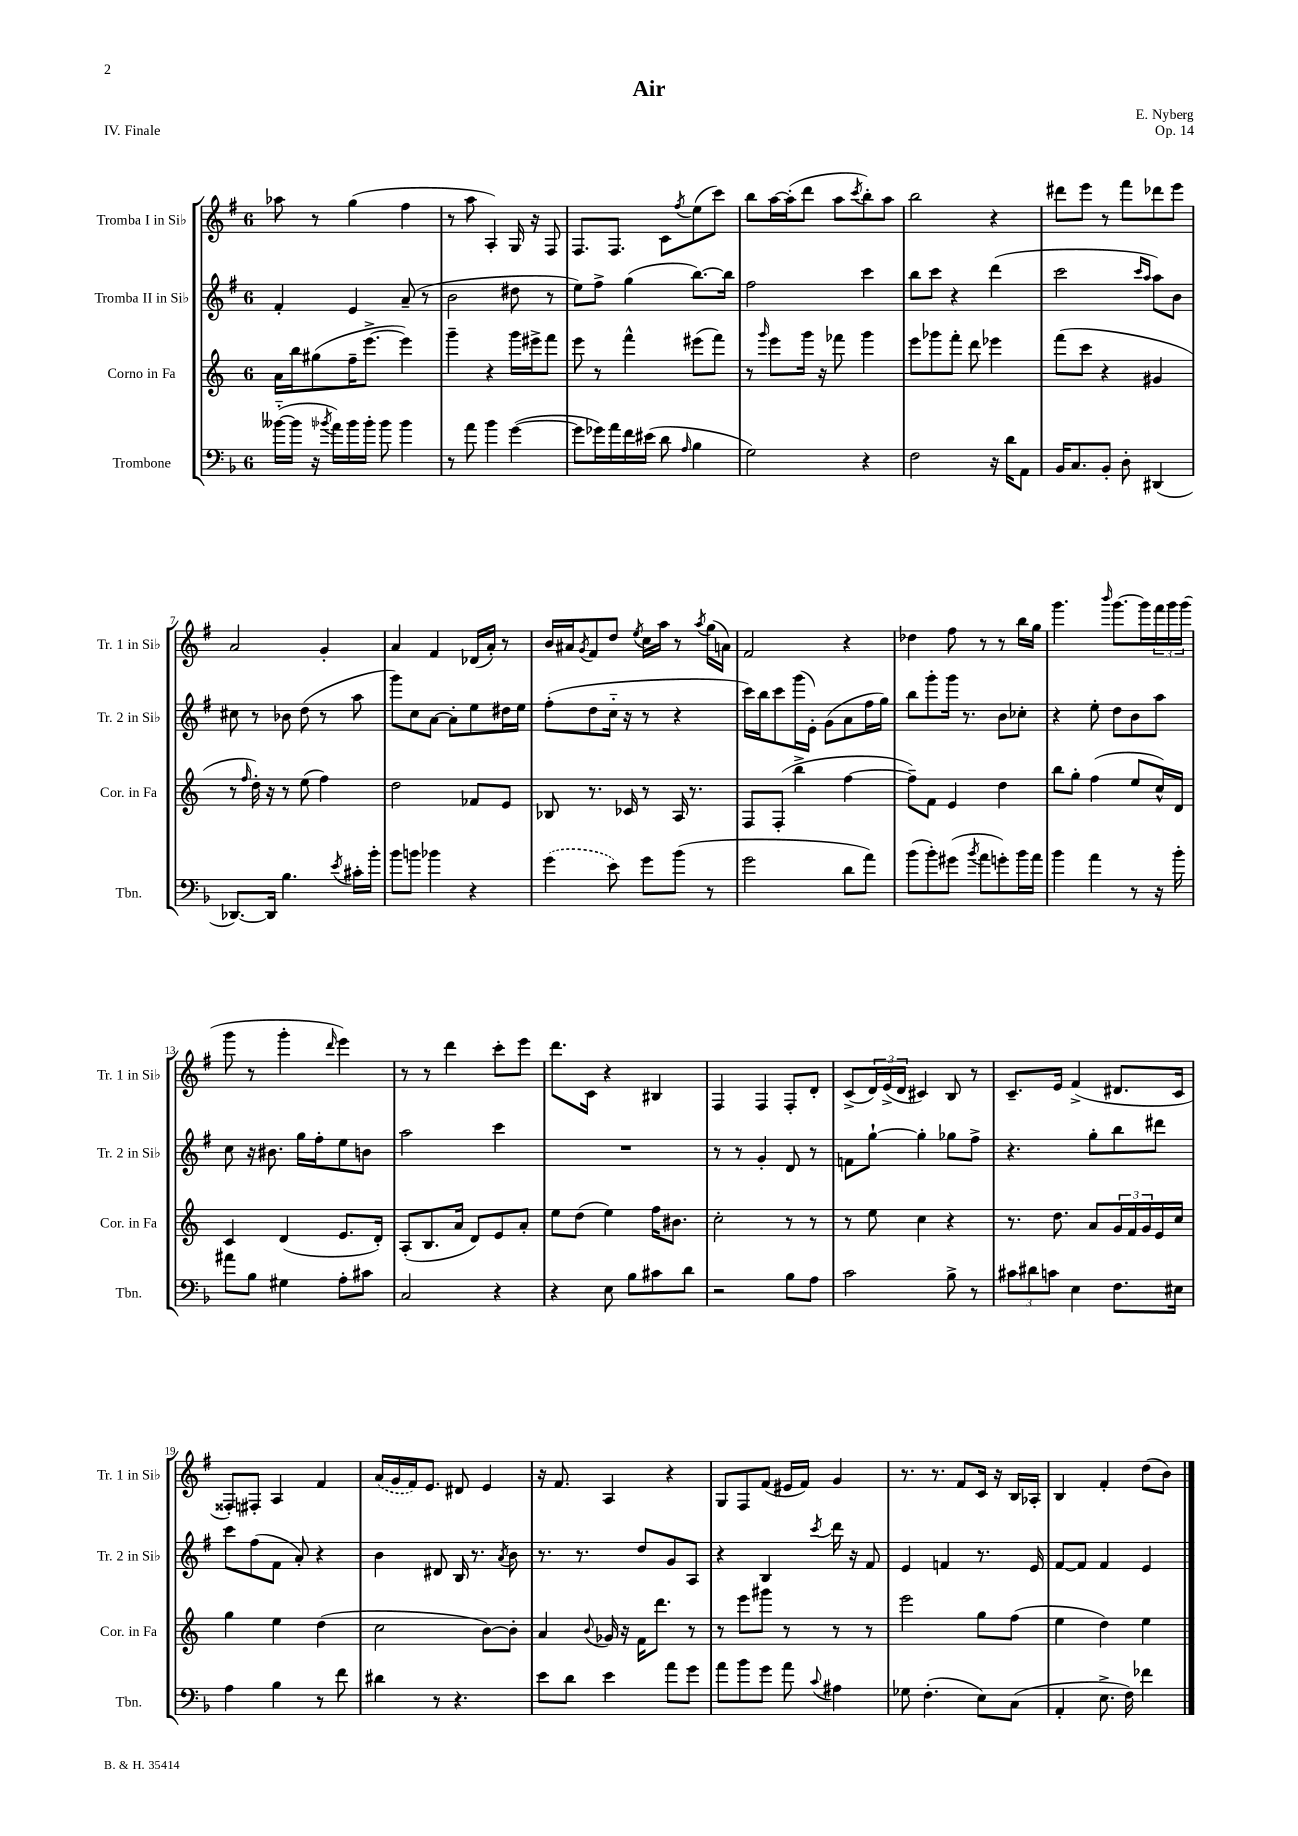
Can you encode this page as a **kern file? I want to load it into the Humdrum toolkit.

**kern	**kern	**kern	**kern
*staff4	*staff3	*staff2	*staff1
*clefF4	*clefG2	*clefG2	*clefG2
*k[b-]	*k[]	*k[f#]	*k[f#]
*M6/8	*M6/8	*M6/8	*M6/8
([16b--'~	16a	4f#'	8aa-
16b--]	16bb	.	.
16r	(8gg#	.	8r
8qb-	.	.	.
16a)	.	.	.
16b-	16ff~	4e	(4gg
16b-'	[8.eee^	.	.
8b-	.	.	.
4b-	4eee])	(8a~	4ff#
.	.	8r	.
=	=	=	=
8r	4ggg~	2b	8r
8a	.	.	8aa
4b-	4r	.	4A')
([4g	16ggg	8dd#	16G
.	16eee#^	.	16r
.	8fff	8r	8F#
=	=	=	=
8g]	8eee	8ee)	8.F#
16g-)	8r	8ff#^	.
16a	.	.	8.F#
16f	4fff^^	(4gg	.
(16e#	.	.	.
8d	.	.	8c
16qqA	.	.	8qff#
4B-	(8eee#	[8.bb)	(8ee
.	8fff)	.	8ccc)
.	.	16bb]	.
=	=	=	=
2G)	8r	2ff#	8bb
.	16qqggg	.	.
.	8eee	.	[16aa
.	.	.	(16aa']
.	16ggg	.	8ddd
.	16r	.	.
.	8fff-	.	8aa
.	.	.	8qccc
4r	4ggg	4ccc	8bb')
.	.	.	8aa
=	=	=	=
2F	8eee	8bb	2bb
.	8ggg-	8ccc	.
.	8fff'	4r	.
.	8ddd	.	.
16r	4eee-	(4ddd	4r
16d	.	.	.
8AA	.	.	.
=	=	=	=
16BB-	(8fff	2ccc	8ddd#
8.C	.	.	.
.	8ccc	.	8eee
8BB-'	4r	.	8r
8D'	.	.	8fff#
.	.	16qqccc	.
.	.	16qqaa	.
(4DD#	4g#	8aa)	8ddd-
.	.	8b	8eee
=	=	=	=
[8.DD-)	8r	8cc#	2a
.	16qqff	.	.
.	16dd')	8r	.
16DD-]	16r	.	.
4.B-	8r	8b-	.
.	(8ee	(8dd	.
.	4ff)	8r	4g'
8qe	.	.	.
16c#'	.	8aa	.
16b-'	.	.	.
=	=	=	=
8b-	2dd	8ggg)	4a
8b	.	8cc	.
4b-	.	[8a	4f#
.	.	8a']	.
4r	8f-	8ee	(16d-
.	.	.	16a')
.	8e	16dd#	8r
.	.	16ee	.
=	=	=	=
(4g	8B-	(8ff#'	16b
.	.	.	16a#
.	.	.	8qg
.	8.r	8dd	8f#
8e)	.	16cc'~	8dd
.	16c-	16r	.
.	.	.	8qee
8g	8r	8r	16cc
.	.	.	16aa
(8b-	16A	4r	8r
.	8.r	.	.
.	.	.	8qaa
8r	.	.	(16gg
.	.	.	16a)
=	=	=	=
2g	8F	16ccc)	2f#
.	.	16bb	.
.	(8F'	8ccc	.
.	4bb^	(16ggg	.
.	.	16e')	.
.	.	(8g	.
8d	[4ff	8a	4r
8a)	.	16ff#	.
.	.	16gg)	.
=	=	=	=
(8b-	8ff~])	8bb	4dd-
8b-')	8f	8ggg'	.
(8g#	4e	16ggg	8ff#
.	.	8.r	.
8qb-	.	.	.
8a	.	.	8r
8g')	4dd	8b	8r
16b-	.	8cc-'	16bb
16a	.	.	16gg
=	=	=	=
4b-	8bb	4r	4.ggg
.	8gg'	.	.
4a	(4ff	8ee'	.
.	.	.	16qqbbb
.	.	8dd	[8.ggg
8r	8ee	8b	.
.	.	.	16ggg]
16r	16cc^^)	8aa	24fff#
.	.	.	24ggg
16b-'	16d	.	.
.	.	.	(24ggg
=	=	=	=
8a#	4c	8cc	8ggg
8B-	.	16r	8r
.	.	8.b#	.
4G#	(4d	.	4ggg'
.	.	16gg	.
.	.	16ff#'	.
.	.	.	16qqddd
8A'	8.e	8ee	4eee)
8c#	.	8b	.
.	16d')	.	.
=	=	=	=
2C	(8A'	2aa	8r
.	8.B	.	8r
.	.	.	4ddd
.	16a	.	.
.	8d)	.	.
4r	8e	4ccc	8ccc'
.	8a'	.	8eee
=	=	=	=
4r	8ee	2.r	8.ddd
.	(8dd	.	.
.	.	.	16c
8E	4ee)	.	4r
8B-	.	.	.
8c#	16ff	.	4B#
.	8.b#	.	.
8d	.	.	.
=	=	=	=
2r	2cc'	8r	4F#
.	.	8r	.
.	.	4g'	4F#
8B-	8r	8d	8F#'
8A	8r	8r	8d'
=	=	=	=
2c	8r	8f	(8c^
.	8ee	[8gg`	24d)
.	.	.	(24e^
.	.	.	24d
.	4cc	4gg']	4c#)
8B-^	4r	8gg-	8B
8r	.	8ff#^	8r
=	=	=	=
12c#	8.r	4.r	8.c~
12d#	.	.	.
12c	.	.	.
.	8.dd	.	16e
4E	.	.	(4f#^
.	8a	8gg'	.
8.F	24g	8bb	8.d#
.	24f	.	.
.	24g	.	.
.	16e	8ddd#	.
16E#	16cc	.	16c
=	=	=	=
4A	4gg	8ccc	8F##')
.	.	(8ff#	8F#'
4B-	4ee	8f#	4A
.	.	8a')	.
8r	(4dd	4r	4f#
8f	.	.	.
=	=	=	=
4d#	2cc	4b	(16a
.	.	.	16g
.	.	.	16f#)
.	.	.	8.e
8r	.	8d#	.
4.r	.	16B	8d#
.	.	8.r	.
.	[8b)	.	4e
.	.	8qa	.
.	8b']	8b	.
=	=	=	=
8e	4a	8.r	16r
.	.	.	8.f#
8d	.	.	.
.	.	8.r	.
.	8qqb	.	.
4e	16g-	.	4A
.	16r	.	.
.	16f	8dd	.
.	8.ddd	.	.
8a	.	8g	4r
8g	8r	8A	.
=	=	=	=
8a	8r	4r	8G
8b-	8eee	.	8F#
8g	8ggg#	4B	(8f#
8a	8r	.	16e#
.	.	.	16f#)
8qqc	.	8qccc	.
4A#	8r	16ddd	4g
.	.	16r	.
.	8r	8f#	.
=	=	=	=
8G-	2eee	4e	8.r
(4.F'	.	.	.
.	.	.	8.r
.	.	4f	.
.	.	.	8f#
8E)	8gg	8.r	16c
.	.	.	16r
(8C	(8ff	.	16B
.	.	16e	16A-'
=	=	=	=
4AA'	4ee	[8f#	4B
.	.	8f#]	.
8.E^	4dd)	4f#	4f#'
16F)	.	.	.
4f-	4ee	4e	(8dd
.	.	.	8b)
==	==	==	==
*-	*-	*-	*-
